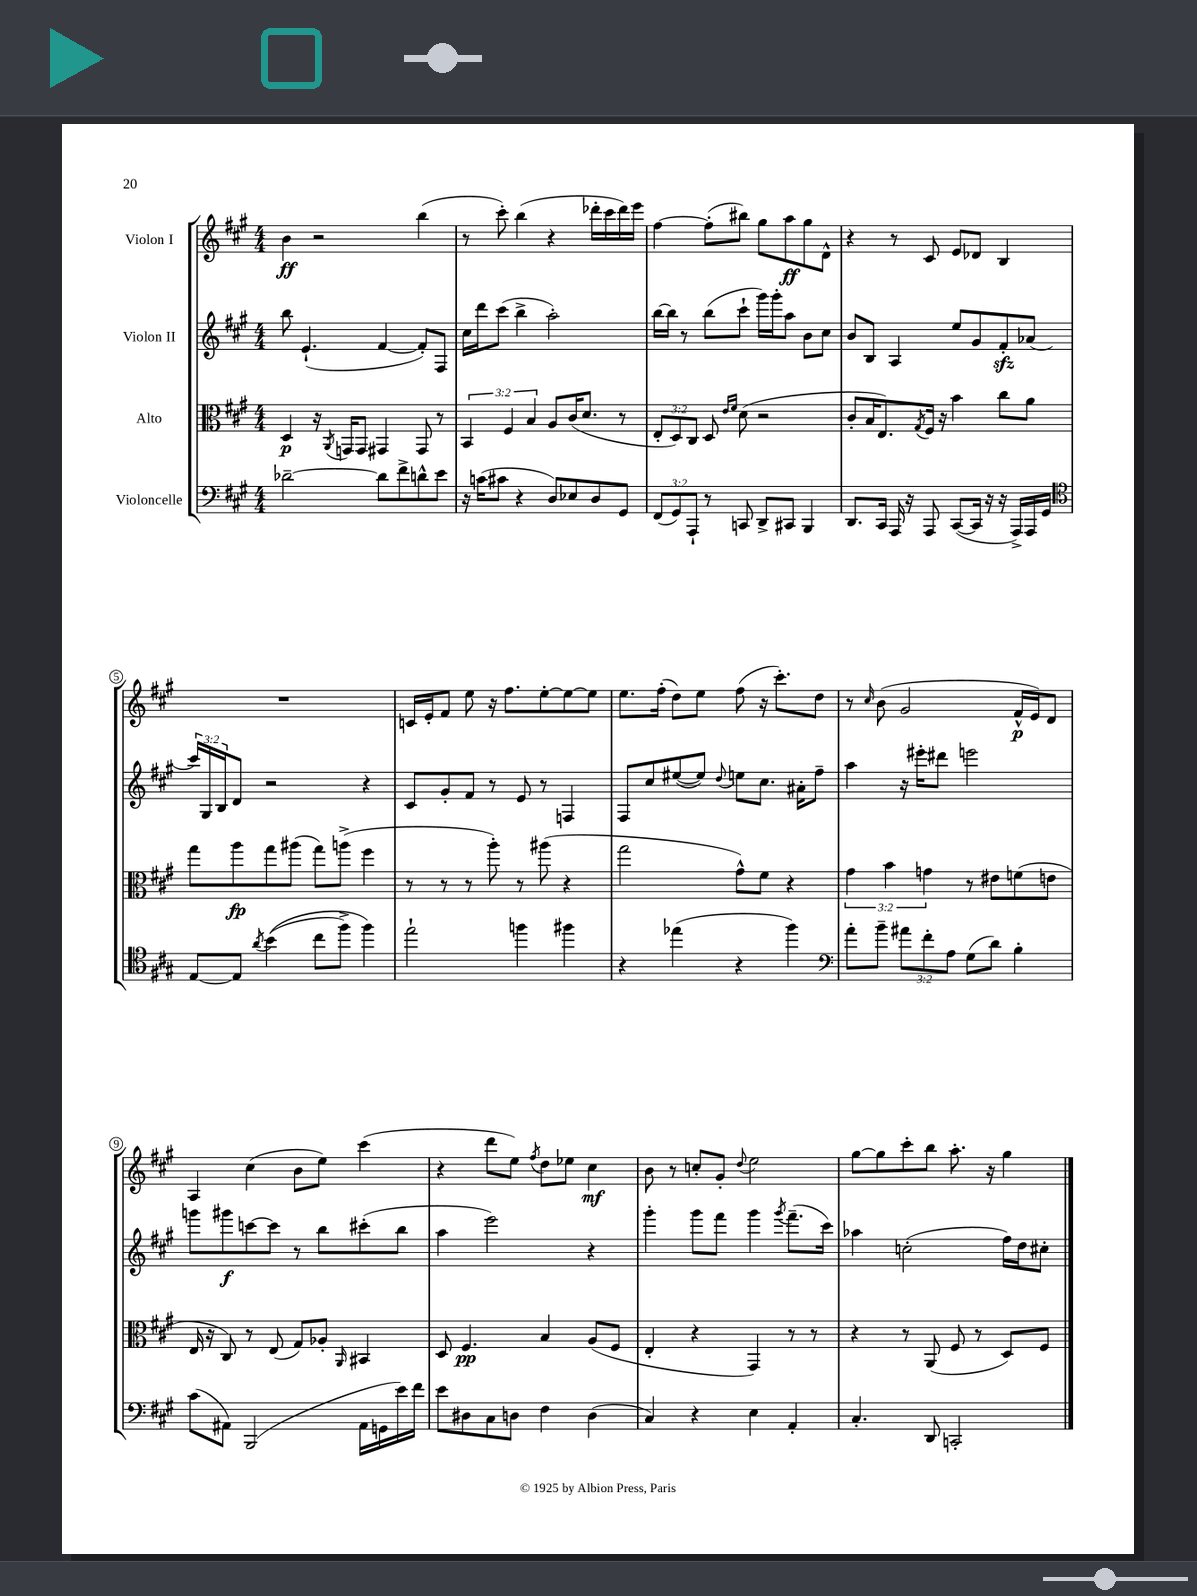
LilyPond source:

<<
\new StaffGroup <<
\new Staff = "s0" \with { instrumentName = "Violon I" } {
    \clef treble \key a \major \numericTimeSignature \time 4/4
    b'4\ff r2 b''4( |
    r8 cis'''8-.) b''4( r4 des'''16-. cis'''16 des'''16) e'''16 |
    fis''4~ fis''8-.( bis''8) gis''8 a''8\ff gis''8 d'8-^ |
    r4 r8 cis'8 e'8 des'8 b4 |
    R1 |
    c'16 e'16-. fis'8 e''8 r16 fis''8. e''8~-. e''8~ e''8 |
    e''8. fis''16-.( d''8) e''8 fis''8( r16 cis'''8.-.) d''8 |
    r8 \grace { cis''16 } b'8( gis'2 fis'16-^\p e'16) d'8 |
    a4 cis''4( b'8 e''8) cis'''4( |
    r4 d'''8 e''8) \acciaccatura { fis''8 } d''8 ees''8 cis''4\mf |
    b'8 r8 c''8-. gis'8-. \appoggiatura { d''8 } e''2 |
    gis''8~ gis''8 cis'''8-. b''8 a''8.-. r16 gis''4 \bar "|." |
}
\new Staff = "s1" \with { instrumentName = "Violon II" } {
    \clef treble \key a \major \numericTimeSignature \time 4/4 \override Staff.TupletNumber.text = #tuplet-number::calc-fraction-text
    b''8 e'4.-!( fis'4~ fis'8-.) fis8 |
    cis''16 d'''16 cis'''8( b''4-> a''2-.) |
    b''16~ b''16 r8 b''8( cis'''8-! gis'''16) gis'''16-. a''8 b'8 cis''8 |
    b'8 b8 a4 e''8 gis'8 fis'8-.\sfz aes'8( |
    \tuplet 3/2 { cis'''16) gis16 b16 } d'8 r2 r4 |
    cis'8 gis'8-. fis'8 r8 e'8 r8 f4 |
    fis8 cis''8 eis''8~( eis''8) \appoggiatura { d''8 } e''8 cis''8. ais'16-. fis''8-- |
    a''4 r16 eis'''16-. dis'''8 e'''2 |
    g'''8 gis'''8\f c'''8~ c'''8 r8 b''8 cis'''8-.( b''8 |
    a''4 e'''2) r4 |
    gis'''4-. gis'''8 fis'''8 gis'''4 \acciaccatura { gis'''8 } fis'''8.--( cis'''16) |
    aes''4 c''2-.( fis''16) d''16 cis''8-. \bar "|." |
}
\new Staff = "s2" \with { instrumentName = "Alto" } {
    \clef alto \key a \major \numericTimeSignature \time 4/4 \override Staff.TupletNumber.text = #tuplet-number::calc-fraction-text
    d4\p r16 \acciaccatura { a,8 } g,16 g,8 gis,4 gis,8 r8 |
    \tuplet 3/2 { b,4 fis4 b4 } a8 cis'16( d'8. r8 |
    \tuplet 3/2 { e8-. d8) cis8 } d8 \grace { e'16 fis'16 } d'8( r2 |
    cis'8-. b16 e8.) \acciaccatura { gis8 } fis16 r16 b'4 cis''8 a'8 |
    gis''8 a''8\fp gis''8 ais''8( gis''8) a''8->( fis''4 |
    r8 r8 r8 a''8-.) r8 ais''8( r4 |
    gis''2 gis'8-^) fis'8 r4 |
    \tuplet 3/2 { gis'4 b'4 g'4 } r8 eis'8 f'8( e'8 |
    e16 r16 cis8) r8 e8( gis8) aes8-. \grace { a,16 } bis,4 |
    d8 fis4.\pp b4 a8( fis8 |
    e4-. r4 gis,4) r8 r8 |
    r4 r8 a,8( fis8 r8 d8) fis8 \bar "|." |
}
\new Staff = "s3" \with { instrumentName = "Violoncelle" } {
    \clef bass \key a \major \numericTimeSignature \time 4/4 \override Staff.TupletNumber.text = #tuplet-number::calc-fraction-text
    des'2~-- des'8 fis'8-> d'8-^ e'8 |
    r16 c'16( cis'8 r4 d8) ees8 d8 gis,8 |
    \tuplet 3/2 { fis,8( gis,8) a,,8-! } r8 c,8 d,8-> cis,8 b,,4 |
    d,8. cis,16 a,,16 r16 a,,8 cis,8~( cis,16 r16 r16 a,,16->) a,,16 gis,16 |
    \clef tenor e8~ e8 \acciaccatura { a'8 } b'4(\( cis''8 fis''8->) fis''4\) |
    e''2-! f''4 fis''4 |
    r4 ees''4( r4 fis''4) |
    \clef bass a'8-. b'8-- \tuplet 3/2 { ais'8 fis'8-. a8 } gis8( d'8) b4-. |
    cis'8( ais,8) b,,2( ais,16 g,16 e'16) fis'16 |
    e'8 dis8 cis8 d8 fis4 d4( |
    cis4) r4 e4 a,4-. |
    cis4.-. d,8 c,2-. \bar "|." |
}
>>
>>
\layout { \context { \Score \override BarNumber.stencil = #(make-stencil-circler 0.1 0.3 ly:text-interface::print) } }
